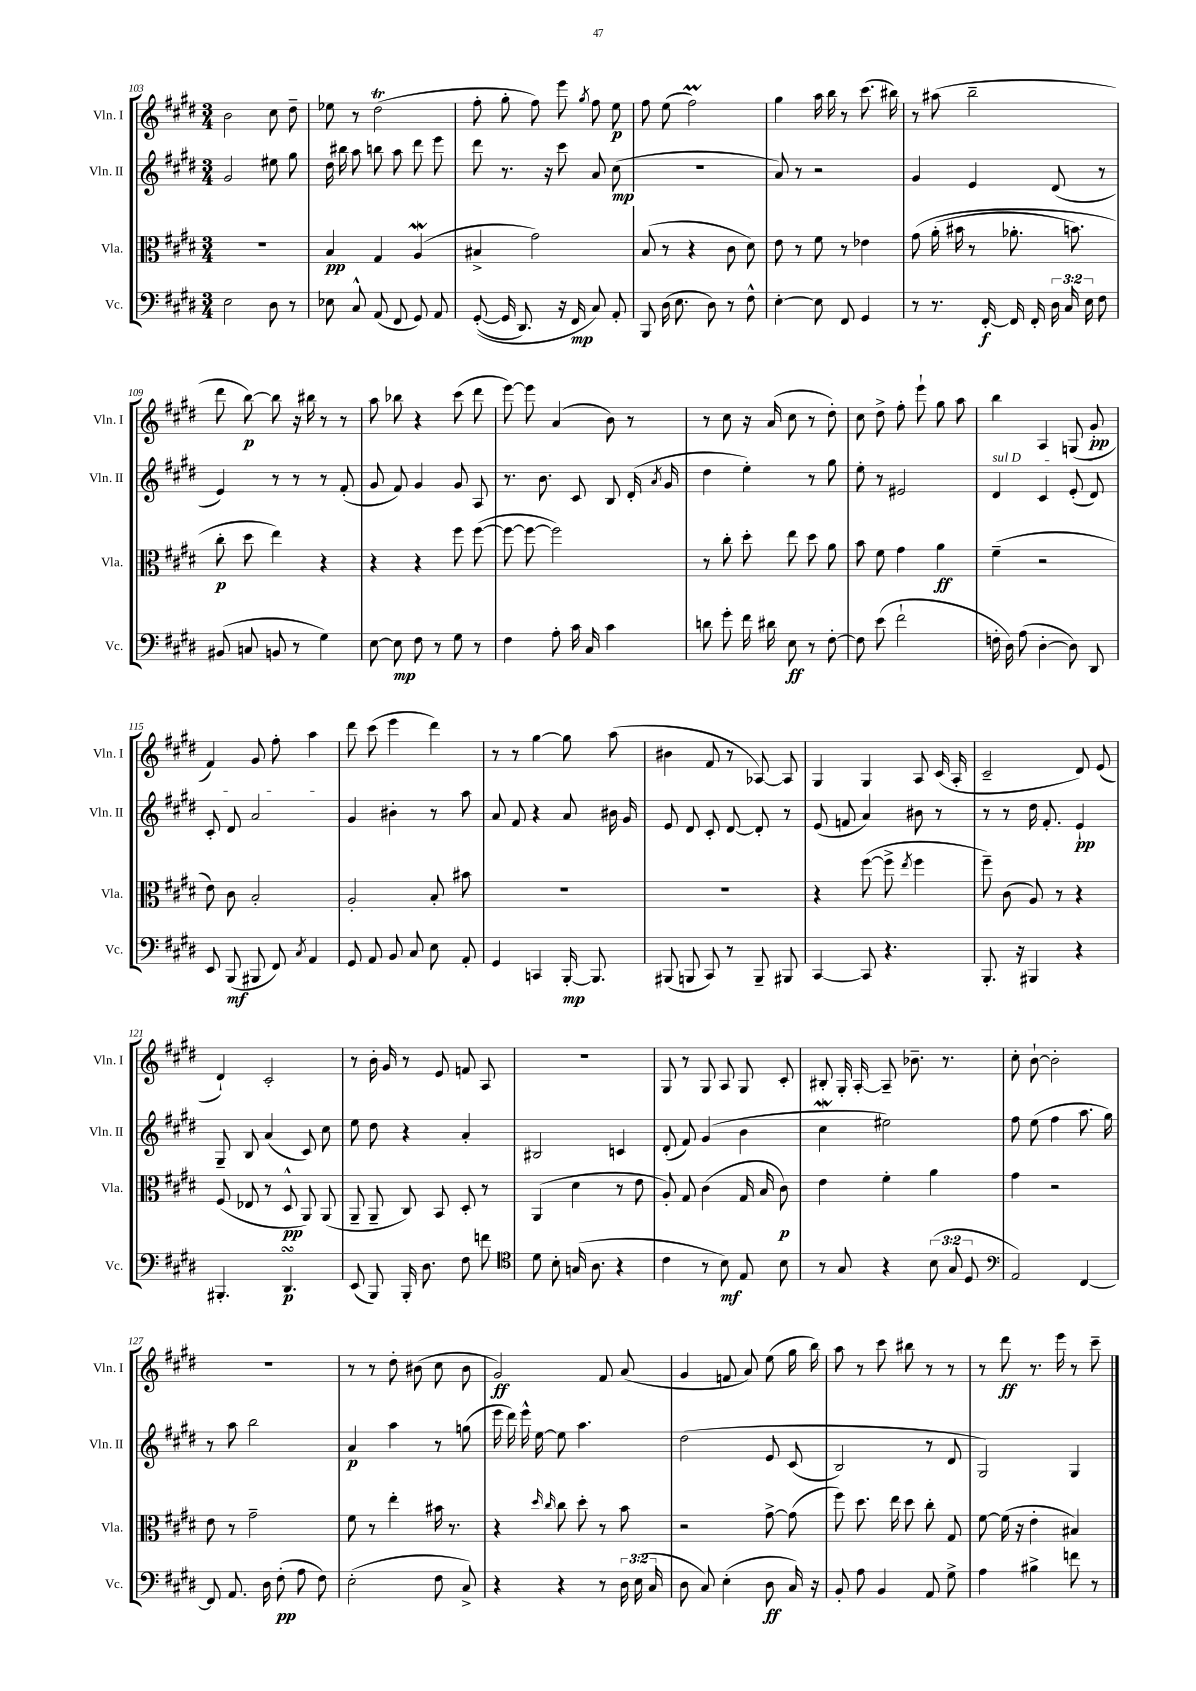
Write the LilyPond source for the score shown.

<<
\new StaffGroup <<
\new Staff = "s0" \with { instrumentName = "Vln. I" shortInstrumentName = "Vln. I" } {
    \clef treble \key e \major \numericTimeSignature \time 3/4
    \autoBeamOff b'2 cis''8 dis''8-- |
    ees''8 r8 dis''2\trill( |
    fis''8-. gis''8-. fis''8) e'''8 \acciaccatura { gis''8 } fis''8 e''8\p |
    fis''8 e''8( fis''2\prall) |
    gis''4 a''16 b''16 r8 cis'''8.( bis''16) |
    r8 ais''8( b''2-- |
    dis'''8 b''8~\p) b''8 r16 bis''16 r8 r8 |
    a''8 bes''8 r4 cis'''8( dis'''8 |
    e'''8~) e'''8 a'4( b'8) r8 |
    r8 cis''8 r16 a'16( cis''8 r8 dis''8-.) |
    cis''8 dis''8-> fis''8-. e'''8-! gis''8 a''8 |
    b''4 a4 g8( gis'8-.\pp |
    fis'4) gis'8 fis''8-. a''4 |
    dis'''8 cis'''8( e'''4 dis'''4) |
    r8 r8 gis''4~ gis''8 a''8( |
    bis'4 fis'8 r8 aes8~) aes8 |
    gis4 gis4 a8 cis'16( a16-. |
    cis'2-- dis'8) e'8( |
    dis'4-!) cis'2-. |
    r8 b'16-. gis'16 r8 e'8 f'8 a8 |
    R2. |
    gis8 r8 gis8 a8 gis8 cis'8-. |
    bis8-. gis16-. a16~-. a8-- bes'8.-- r8. |
    cis''8-. b'8~-! b'2-. |
    R2. |
    r8 r8 dis''8-. bis'8( cis''8 bis'8 |
    gis'2\ff) fis'8 a'8( |
    gis'4 f'8 a'8) e''8( gis''16 b''16) |
    a''8 r8 cis'''8 bis''8 r8 r8 |
    r8 dis'''8\ff r8. e'''16 r8 cis'''8-- \bar "|." |
}
\new Staff = "s1" \with { instrumentName = "Vln. II" shortInstrumentName = "Vln. II" } {
    \clef treble \key e \major \numericTimeSignature \time 3/4
    \autoBeamOff gis'2 eis''8 gis''8 |
    dis''16 bis''16 a''8 b''8 a''8 dis'''8 e'''8 |
    dis'''8 r8. r16 cis'''8 a'8 cis''8\mp( |
    R2. |
    a'8) r8 r2 |
    gis'4 e'4 dis'8( r8 |
    e'4) r8 r8 r8 fis'8-.( |
    gis'8 fis'8) gis'4 gis'8 a8 |
    r8. b'8. cis'8 b8 dis'16-.( \acciaccatura { a'8 } gis'16 |
    dis''4 e''4-.) r8 gis''8 |
    e''8-. r8 eis'2 |
    \once \override TextSpanner.bound-details.left.text = \markup { \italic "sul D" } dis'4\startTextSpan cis'4 e'8-.( dis'8) |
    cis'8-. dis'8 a'2\stopTextSpan |
    gis'4 bis'4-. r8 a''8 |
    a'8 fis'8 r4 a'8 bis'16 gis'16 |
    e'8 dis'8 cis'8-. dis'8~ dis'8-. r8 |
    e'8( f'8 a'4) bis'8 r8 |
    r8 r8 dis''16 fis'8.-. e'4-!\pp |
    gis8-- b8 a'4( cis'8) cis''8 |
    e''8 dis''8 r4 a'4-. |
    bis2 c'4 |
    dis'8-.( fis'8) gis'4( b'4 |
    cis''4\mordent eis''2) |
    fis''8 e''8( fis''4 a''8. gis''16) |
    r8 a''8 b''2 |
    a'4\p a''4 r8 g''8( |
    e'''16 dis'''16) e'''16-^ e''16~ e''8 a''4. |
    dis''2\( e'8 cis'8( |
    b2) r8 dis'8 |
    gis2\) gis4 \bar "|." |
}
\new Staff = "s2" \with { instrumentName = "Vla." shortInstrumentName = "Vla." } {
    \clef alto \key e \major \numericTimeSignature \time 3/4
    \autoBeamOff R2. |
    b4\pp gis4 a4\mordent( |
    bis4-> gis'2) |
    b8( r8 r4 cis'8 dis'8) |
    e'8 r8 fis'8 r8 ees'4 |
    gis'8\( a'16-.( bis'16 r8 aes'8.-. b'8.) |
    cis''8-.\p dis''8 e''4\) r4 |
    r4 r4 fis''8 fis''8~( |
    fis''8~ fis''8~ fis''2) |
    r8 cis''8-. dis''8-. e''8 dis''8 a'8 |
    b'8 fis'8 gis'4 a'4\ff |
    fis'4--( r2 |
    e'8) cis'8 b2-. |
    a2-. b8-. bis'8 |
    R2. |
    R2. |
    r4 fis''8~( fis''8-> \acciaccatura { e''8 } fis''4 |
    fis''8--) cis'8( a8) r8 r4 |
    fis8( ees8 r8 dis8-^\pp a,8) a,8( |
    a,8-- a,8-- cis8) b,8 dis8-. r8 |
    a,4( dis'4 r8 e'8 |
    a8-.) gis8 cis'4( gis16 b16 cis'8\p) |
    e'4 fis'4-. a'4 |
    gis'4 r2 |
    e'8 r8 gis'2-- |
    fis'8 r8 e''4-. bis'16 r8. |
    r4 \grace { dis''16 cis''16 } cis''8 dis''8-. r8 b'8 |
    r2 gis'8~-> gis'8( |
    fis''8) dis''8. e''16 dis''8 cis''8-. gis8 |
    fis'8~ fis'16( r16 e'4-. bis4) \bar "|." |
}
\new Staff = "s3" \with { instrumentName = "Vc." shortInstrumentName = "Vc." } {
    \clef bass \key e \major \numericTimeSignature \time 3/4 \override Staff.TupletNumber.text = #tuplet-number::calc-fraction-text
    \autoBeamOff e2 dis8 r8 |
    ees8 cis8-^ a,8( fis,8 gis,8) a,8 |
    gis,8~-.(\( gis,16 dis,8.) r16 fis,16\mp cis8\) a,8-. |
    b,,8 dis16( e8. dis8) r8 fis8-^ |
    e4~-. e8 fis,8 gis,4 |
    r8 r8. fis,16~-.\f fis,16 fis,16-. \tuplet 3/2 { dis16 cis16 e16 } fis8 |
    bis,8( c8 b,8 r8 gis4) |
    e8~ e8\mp fis8 r8 gis8 r8 |
    fis4 a8-. cis'16 cis16 cis'4 |
    d'8 gis'8-. fis'16 dis'16 e8\ff r8 fis8~-. |
    fis8 e'8( fis'2-! |
    f16-. dis16) a8( dis4~-. dis8) dis,8 |
    e,8 b,,8\mf( bis,,8 fis,8) \acciaccatura { cis8 } a,4 |
    gis,8 a,8 b,8 cis8 e8 a,8-. |
    gis,4 c,4 b,,16~-.\mp b,,8. |
    bis,,8( b,,8 cis,8) r8 b,,8-- bis,,8 |
    cis,4~ cis,8 r4. |
    b,,8.-. r16 bis,,4 r4 |
    bis,,4.-. dis,4.\turn\p |
    e,8( b,,8) b,,16-. dis8. fis8 f'8 |
    \clef tenor dis'8 b8-. g16( a8. r4 |
    cis'4 r8 b8\mf) e8 b8 |
    r8 gis8 r4 \tuplet 3/2 { b8( gis8 dis8 } |
    \clef bass a,2) fis,4~ |
    fis,8 a,8. dis16 fis8-.\pp( a8 fis8) |
    e2-.( fis8 cis8->) |
    r4 r4 r8 \tuplet 3/2 { dis16 e16( cis16 } |
    dis8 cis8) e4-.( dis8\ff cis16) r16 |
    b,8-. a8 b,4 a,8 gis8-> |
    a4 bis4-> f'8 r8 \bar "|." |
}
>>
>>
\layout { \context { \Score currentBarNumber = #103 } }
